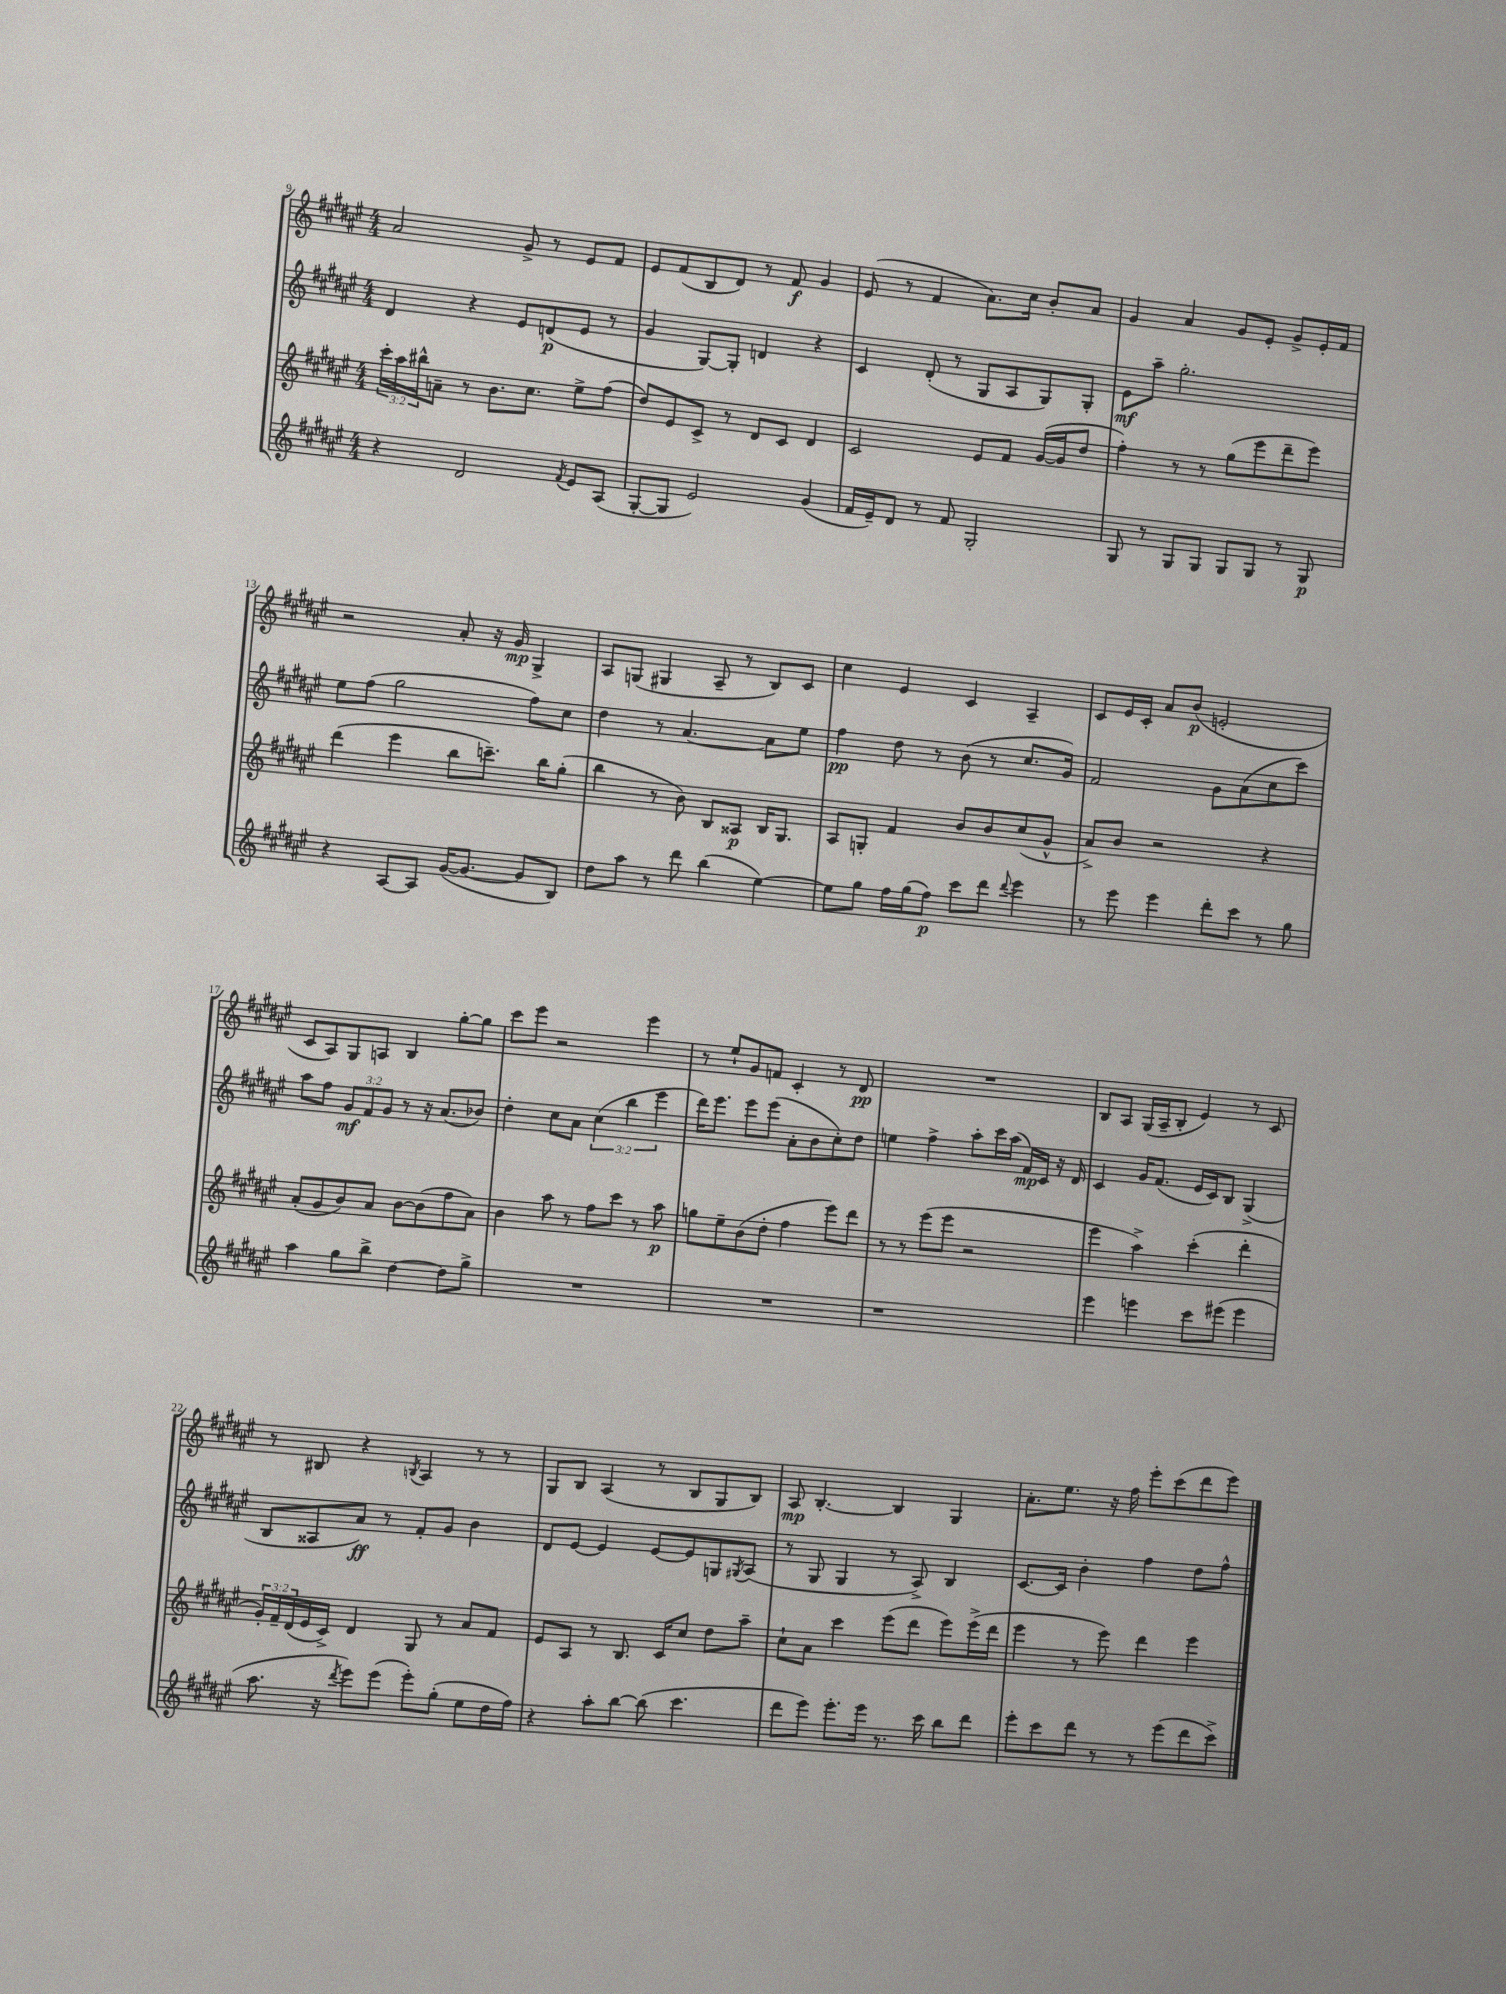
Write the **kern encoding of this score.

**kern	**dynam	**kern	**dynam	**kern	**dynam	**kern	**dynam
*part4	*part4	*part3	*part3	*part2	*part2	*part1	*part1
*staff4	*staff4	*staff3	*staff3	*staff2	*staff2	*staff1	*staff1
*clefG2	*	*clefG2	*	*clefG2	*	*clefG2	*
*k[f#c#g#d#a#e#]	*	*k[f#c#g#d#a#e#]	*	*k[f#c#g#d#a#e#]	*	*k[f#c#g#d#a#e#]	*
*M4/4	*	*M4/4	*	*M4/4	*	*M4/4	*
=9	=9	=9	=9	=9	=9	=9	=9
4r	.	24ccc#'\LL	.	4d#/	.	2a#/	.
.	.	24aa#\	.	.	.	.	.
.	.	24bb#X^^\J	.	.	.	.	.
.	.	8an~\J	.	.	.	.	.
2d#/	.	8r	.	4r	.	.	.
.	.	8.b\L	.	.	.	.	.
.	.	.	.	8e#/L	.	8g#^/	.
.	.	8.cc#\J	.	.	.	.	.
.	.	.	.	(8dn/	p	8r	.
8qf#/	.	.	.	.	.	.	.
8e#/L	.	8ee#^\L	.	8e#/J	.	8e#/L	.
(8A#/J	.	(8ff#\J	.	8r	.	8f#/J	.
=10	=10	=10	=10	=10	=10	=10	=10
[8G#'/L	.	8dd#/L)	.	4g#/	.	8e#/L	.
8G#/J]	.	8e#/	.	.	.	(8f#/	.
2e#/)	.	8c#^/J	.	[8G#/L)	.	8B/	.
.	.	8r	.	8G#'/J]	.	8d#/J)	.
.	.	8d#/L	.	4dn/	.	8r	.
.	.	8c#/J	.	.	.	8f#/	f
(4g#/	.	4d#/	.	4r	.	4g#/	.
=11	=11	=11	=11	=11	=11	=11	=11
16f#/LL	.	2c#/	.	4c#/	.	(8e#/	.
16e#~/J)	.	.	.	.	.	.	.
8d#/J	.	.	.	.	.	8r	.
8r	.	.	.	(8d#'/	.	4f#/	.
8f#/	.	.	.	8r	.	.	.
2G#'/	.	8e#/L	.	8G#/L	.	8.a#\L)	.
.	.	8f#/J	.	8A#/	.	.	.
.	.	.	.	.	.	16cc#\Jk	.
.	.	([16g#/LL	.	8G#/)	.	8b'/L	.
.	.	16g#/J]	.	.	.	.	.
.	.	8dd#/J	.	8G#'/J	.	8a#/J	.
=12	=12	=12	=12	=12	=12	=12	=12
8G#/	.	4ff#'\)	.	8e#\L	mf	4g#/	.
8r	.	.	.	8aa#~\J	.	.	.
8G#/L	.	8r	.	2.gg#'\	.	4a#/	.
8G#/J	.	8r	.	.	.	.	.
8G#/L	.	(8gg#\L	.	.	.	8g#/L	.
8G#/J	.	8eee#\	.	.	.	8e#'/J	.
8r	.	8ddd#~\	.	.	.	8g#^/L	.
8G#/	p	8eee#\J)	.	.	.	16e#'/L	.
.	.	.	.	.	.	16f#/JJ	.
!!LO:LB:g=z
=13	=13	=13	=13	=13	=13	=13	=13
4r	.	(4ddd#\	.	8ee#\L	.	2r	.
.	.	.	.	(8ff#\J	.	.	.
[8A#/L	.	4eee#\	.	2gg#\	.	.	.
8A#/J]	.	.	.	.	.	.	.
([16g#/KL	.	8bb\L	.	.	.	8a#'/	.
8.g#/J_	.	.	.	.	.	.	.
.	.	8.cccn~\J)	.	.	.	16r	.
.	.	.	.	.	.	16g#/	mp
8g#/L]	.	.	.	8ff#\L)	.	4G#^/	.
.	.	16bb\KL	.	.	.	.	.
8B/J)	.	(8gg#'\J	.	8cc#\J	.	.	.
=14	=14	=14	=14	=14	=14	=14	=14
8dd#\L	.	4bb\	.	4dd#\	.	8A#/L	.
8aa#\J	.	.	.	.	.	(8Gn/J	.
8r	.	8r	.	8r	.	4G#X/	.
8ddd#\	.	8b\)	.	[4.a#/	.	.	.
(4bb\	.	8B/L	.	.	.	8A#~/	.
.	.	8A##X/J	p	.	.	8r	.
[4ee#\)	.	16B/KL	.	8a#\L]	.	8B/L)	.
.	.	8.G#/J	.	.	.	.	.
.	.	.	.	8ee#\J	.	8c#/J	.
=15	=15	=15	=15	=15	=15	=15	=15
8ee#\L]	.	8A#/L	.	4ff#\	pp	4cc#\	.
8gg#\J	.	8Gn'/J	.	.	.	.	.
16ff#\LL	.	4f#/	.	8dd#\	.	4e#/	.
(16gg#\J	.	.	.	.	.	.	.
8ff#\J)	p	.	.	8r	.	.	.
8ccc#\L	.	8b/L	.	(8b\	.	4c#/	.
8ddd#\J	.	8b/	.	8r	.	.	.
8qqddd#/	.	.	.	.	.	.	.
4eee#\	.	(8cc#/	.	8.cc#/L	.	4A#~/	.
.	.	8g#^^/J	.	.	.	.	.
.	.	.	.	16g#/Jk)	.	.	.
=16	=16	=16	=16	=16	=16	=16	=16
8r	.	8a#^/L)	.	2f#/	.	8c#/L	.
8eee#\	.	8b/J	.	.	.	16e#/L	.
.	.	.	.	.	.	16c#'/JJ	.
4eee#\	.	2r	.	.	.	8a#/L	.
.	.	.	.	.	.	(8b/J	p
8ddd#'\L	.	.	.	8g#\L	.	2en'/	.
8ccc#\J	.	.	.	(8a#\	.	.	.
8r	.	4r	.	8cc#\	.	.	.
8gg#\	.	.	.	8ccc#\J)	.	.	.
!!LO:LB:g=z
=17	=17	=17	=17	=17	=17	=17	=17
4aa#\	.	(8a#'/L	.	8aa#\L	.	8c#/L	.
.	.	8g#/	.	8ff#\J	.	8A#/)	.
8gg#\L	.	8b/)	.	12g#/L	mf	8G#/	.
.	.	.	.	12f#/	.	.	.
8bb^\J	.	8a#/J	.	.	.	8An/J	.
.	.	.	.	12g#/J	.	.	.
[4dd#\	.	[8b\L	.	8r	.	4B/	.
.	.	(8b\]	.	16r	.	.	.
.	.	.	.	(8.a#/L	.	.	.
8dd#\L]	.	8ff#\	.	.	.	[8gg#'\L	.
8gg#^\J	.	8a#\J)	.	8b-X/J)	.	8gg#\J]	.
=18	=18	=18	=18	=18	=18	=18	=18
1r	.	4b\	.	4dd#'\	.	8ccc#\L	.
.	.	.	.	.	.	8eee#\J	.
.	.	8aa#\	.	8cc#\L	.	2r	.
.	.	8r	.	8a#\J	.	.	.
.	.	8ff#\L	.	(6cc#\	.	.	.
.	.	8ccc#\J	.	.	.	.	.
.	.	.	.	6bb\	.	.	.
.	.	8r	.	.	.	4eee#\	.
.	.	.	.	6eee#\	.	.	.
.	.	8aa#\	p	.	.	.	.
=19	=19	=19	=19	=19	=19	=19	=19
1r	.	8ggn\L	.	16ddd#\KL)	.	8r	.
.	.	.	.	8.eee#\J	.	.	.
.	.	8ee#~\	.	.	.	8ee#`/L	.
.	.	(8b\	.	8eee#\L	.	8g#/	.
.	.	8dd#'\J	.	(8eee#\J	.	8fn/J	.
.	.	4ff#\	.	8a#'\L	.	4c#'/	.
.	.	.	.	8b\	.	.	.
.	.	8eee#\L)	.	8cc#'\)	.	8r	.
.	.	8ddd#\J	.	8dd#\J	.	8d#/	pp
=20	=20	=20	=20	=20	=20	=20	=20
1r	.	8r	.	4een\	.	1r	.
.	.	8r	.	.	.	.	.
.	.	(8eee#\L	.	4ff#^\	.	.	.
.	.	8eee#\J	.	.	.	.	.
.	.	2r	.	8aa#'\L	.	.	.
.	.	.	.	16ccc#\L	.	.	.
.	.	.	.	(16aa#\JJ	.	.	.
.	.	.	.	16f#/LL)	mp	.	.
.	.	.	.	16c#/JJ	.	.	.
.	.	.	.	16r	.	.	.
.	.	.	.	16d#/	.	.	.
=21	=21	=21	=21	=21	=21	=21	=21
4eee#\	.	4eee#\	.	4c#/	.	8B/L	.
.	.	.	.	.	.	8A#/J	.
4eeen\	.	4aa#^\)	.	16g#/KL	.	(16G#/LL	.
.	.	.	.	(8.f#/J	.	16A#~/J	.
.	.	.	.	.	.	8B'/J	.
8ccc#\L	.	(4ccc#'\	.	16e#/LL	.	4e#/)	.
.	.	.	.	16c#/J)	.	.	.
(8eee#X\J	.	.	.	8B/J	.	.	.
4eee#\	.	4ddd#'\	.	(4G#^/	.	8r	.
.	.	.	.	.	.	8c#/	.
!!LO:LB:g=z
=22	=22	=22	=22	=22	=22	=22	=22
8.aa#\	.	24g#'/LL)	.	8B/L	.	8r	.
.	.	24f#~/	.	.	.	.	.
.	.	(24d#/	.	.	.	.	.
.	.	16e#/	.	8A##X/	.	8B#X/	.
16r	.	16c#^/JJ)	.	.	.	.	.
8qddd#/	.	.	.	.	.	.	.
8eee#\L)	.	4d#/	.	8a#/J)	ff	4r	.
(8eee#\J	.	.	.	8r	.	.	.
.	.	.	.	.	.	8qBn/	.
8eee#'\L)	.	8G#/	.	8f#'/L	.	4A#/	.
(8gg#'\J	.	8r	.	8g#/J	.	.	.
8ee#\L	.	8a#/L	.	4b\	.	8r	.
16dd#\L	.	8f#/J	.	.	.	8r	.
16ff#\JJ)	.	.	.	.	.	.	.
=23	=23	=23	=23	=23	=23	=23	=23
4r	.	8e#/L	.	8d#/L	.	8G#/L	.
.	.	8A#/J	.	[8e#/J	.	8B/J	.
8aa#'\L	.	8r	.	4e#/]	.	(4A#/	.
[8bb\J	.	8.B/	.	.	.	.	.
(8bb\]	.	.	.	[8e#/L	.	8r	.
.	.	16c#/KL	.	.	.	.	.
4.ccc#\	.	8cc#/J	.	8e#/]	.	8B/L	.
.	.	8dd#\L	.	8Gn/	.	8G#/	.
.	.	.	.	8qG#X/	.	.	.
.	.	8aa#~\J	.	(8A#/J	.	8B/J)	.
=24	=24	=24	=24	=24	=24	=24	=24
8ddd#\L	.	8cc#`\L	.	8r	.	8A#/	mp
8eee#\J)	.	8a#\J	.	8G#/	.	[4.B'/	.
8.eee#'\L	.	4ccc#\	.	4G#/	.	.	.
16eee#\Jk	.	.	.	.	.	.	.
8.r	.	(8eee#\L	.	8r	.	4B/]	.
.	.	8ddd#\J	.	8A#^/)	.	.	.
16ccc#\	.	.	.	.	.	.	.
8bb\L	.	8eee#\L)	.	4B/	.	4G#/	.
8ddd#\J	.	(16eee#^\L	.	.	.	.	.
.	.	16ddd#\JJ	.	.	.	.	.
=25	=25	=25	=25	=25	=25	=25	=25
8eee#'\L	.	4eee#\	.	[8.c#/L	.	8.a#'\L	.
8ccc#\	.	.	.	.	.	.	.
.	.	.	.	16c#/Jk]	.	8.ee#\J	.
8ddd#\J	.	8r	.	4b'\	.	.	.
8r	.	8eee#\)	.	.	.	16r	.
.	.	.	.	.	.	16ff#\	.
8r	.	4ddd#\	.	4ff#\	.	8eee#'\L	.
(8eee#\L	.	.	.	.	.	(8ccc#\	.
8ddd#\	.	4eee#\	.	8dd#\L	.	8ddd#\	.
8ccc#^\J)	.	.	.	8ff#^^\J	.	8eee#\J)	.
==	==	==	==	==	==	==	==
*-	*-	*-	*-	*-	*-	*-	*-
